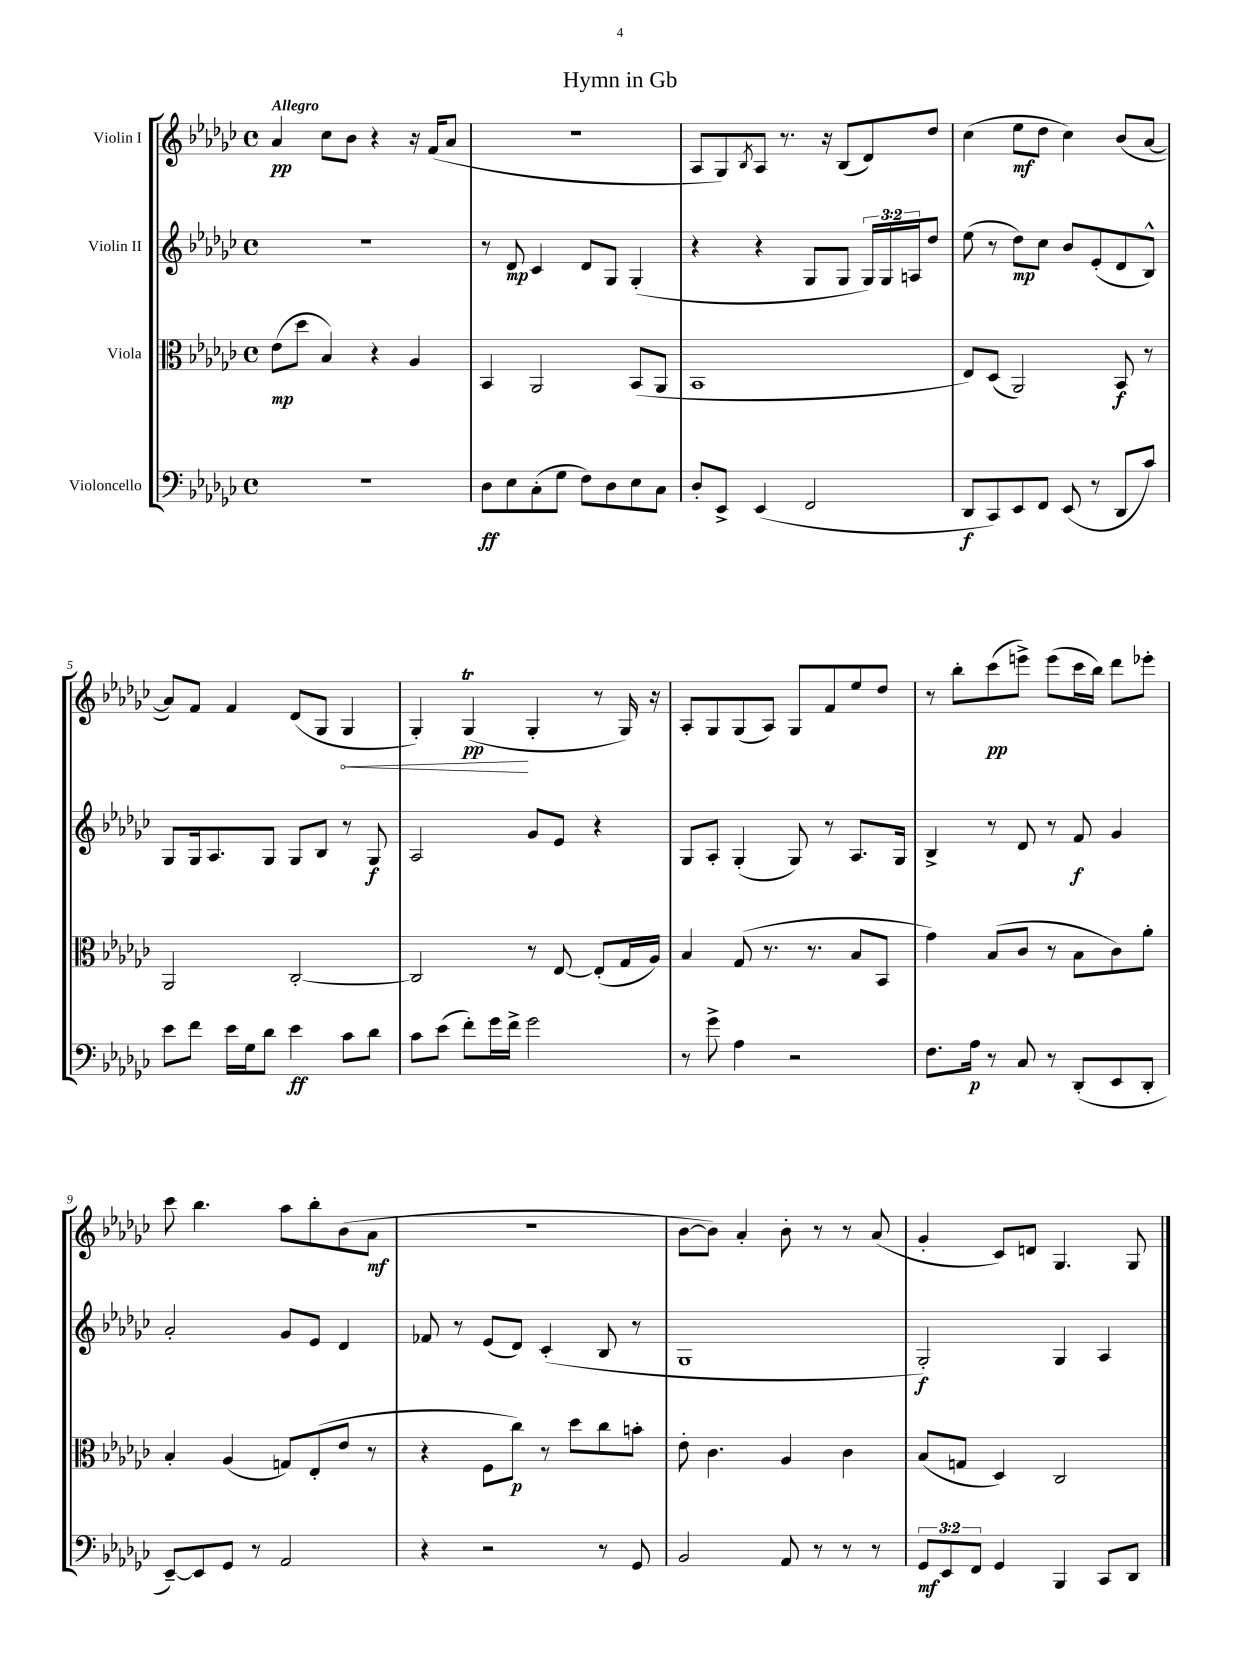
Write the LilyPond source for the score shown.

\header { title = "Hymn in Gb" }
<<
\new StaffGroup <<
\new Staff = "s0" \with { instrumentName = "Violin I" } {
    \clef treble \key ges \major \defaultTimeSignature \time 4/4 \tempo "Allegro"
    aes'4\pp ces''8 bes'8 r4 r16 f'16( aes'8 |
    R1 |
    aes8 ges8) \acciaccatura { bes8 } aes8 r8. r16 bes8( des'8) des''8 |
    ces''4( ees''8\mf des''8 ces''4) bes'8( aes'8~ |
    aes'8) f'8 f'4 des'8( ges8 \once \override Hairpin.circled-tip = ##t ges4\< |
    ges4-.) ges4\trill\pp\!( ges4-. r8 ges16) r16 |
    aes8-. ges8 ges8( aes8) ges8 f'8 ees''8 des''8 |
    r8 bes''8-. ces'''8\pp( e'''8->) e'''8( ces'''16 bes''16) des'''8 ees'''8-. |
    ces'''8 bes''4. aes''8 bes''8-. bes'8( aes'8\mf |
    r1 |
    bes'8~ bes'8) aes'4-. bes'8-. r8 r8 aes'8( |
    ges'4-. ces'8) d'8 ges4. ges8 \bar "|." |
}
\new Staff = "s1" \with { instrumentName = "Violin II" } {
    \clef treble \key ges \major \defaultTimeSignature \time 4/4 \override Staff.TupletNumber.text = #tuplet-number::calc-fraction-text
    R1 |
    r8 des'8\mp ces'4 des'8 ges8 ges4-.( |
    r4 r4 ges8 ges8 \tuplet 3/2 { ges16) ges16 a16 } des''8 |
    ees''8( r8 des''8\mp) ces''8 bes'8 ees'8-.( des'8 bes8-^) |
    ges8 ges16 aes8. ges8 ges8 bes8 r8 ges8\f |
    aes2 ges'8 ees'8 r4 |
    ges8 aes8-. ges4-.( ges8) r8 aes8. ges16 |
    bes4-> r8 des'8 r8 f'8\f ges'4 |
    aes'2-. ges'8 ees'8 des'4 |
    fes'8 r8 ees'8( des'8) ces'4-.( bes8 r8 |
    ges1 |
    ges2-.\f) ges4 aes4 \bar "|." |
}
\new Staff = "s2" \with { instrumentName = "Viola" } {
    \clef alto \key ges \major \defaultTimeSignature \time 4/4
    ees'8\mp( des''8 bes4) r4 aes4 |
    bes,4 aes,2 bes,8( aes,8 |
    bes,1 |
    ees8) des8( aes,2) bes,8\f r8 |
    aes,2 ces2~-. |
    ces2 r8 ees8~ ees8-.( ges16 aes16) |
    bes4 ges8( r8. r8. bes8 bes,8 |
    ges'4) bes8( ces'8 r8 bes8 ces'8) aes'8-. |
    bes4-. aes4( g8) ees8-.( ees'8 r8 |
    r4 f8 ces''8\p) r8 des''8 ces''8 b'8-. |
    ees'8-. ces'4. aes4 ces'4 |
    bes8( g8 des4) ces2 \bar "|." |
}
\new Staff = "s3" \with { instrumentName = "Violoncello" } {
    \clef bass \key ges \major \defaultTimeSignature \time 4/4 \override Staff.TupletNumber.text = #tuplet-number::calc-fraction-text
    R1 |
    des8\ff ees8 ces8-.( ges8 f8) des8 ees8 ces8 |
    des8-. ees,8-> ees,4( f,2 |
    des,8\f ces,8) ees,8 f,8 ees,8( r8 des,8 ces'8) |
    ees'8 f'8 ees'16 ges16 des'8 ees'4\ff ces'8 des'8 |
    ces'8 ees'8( f'8-.) ges'16 f'16-> ges'2 |
    r8 ges'8-> aes4 r2 |
    f8. aes16\p r8 ces8 r8 des,8-.( ees,8 des,8-. |
    ees,8~--) ees,8 ges,8 r8 aes,2 |
    r4 r2 r8 ges,8 |
    bes,2 aes,8 r8 r8 r8 |
    \tuplet 3/2 { ges,8\mf ees,8 f,8 } ges,4 bes,,4 ces,8 des,8 \bar "|." |
}
>>
>>
